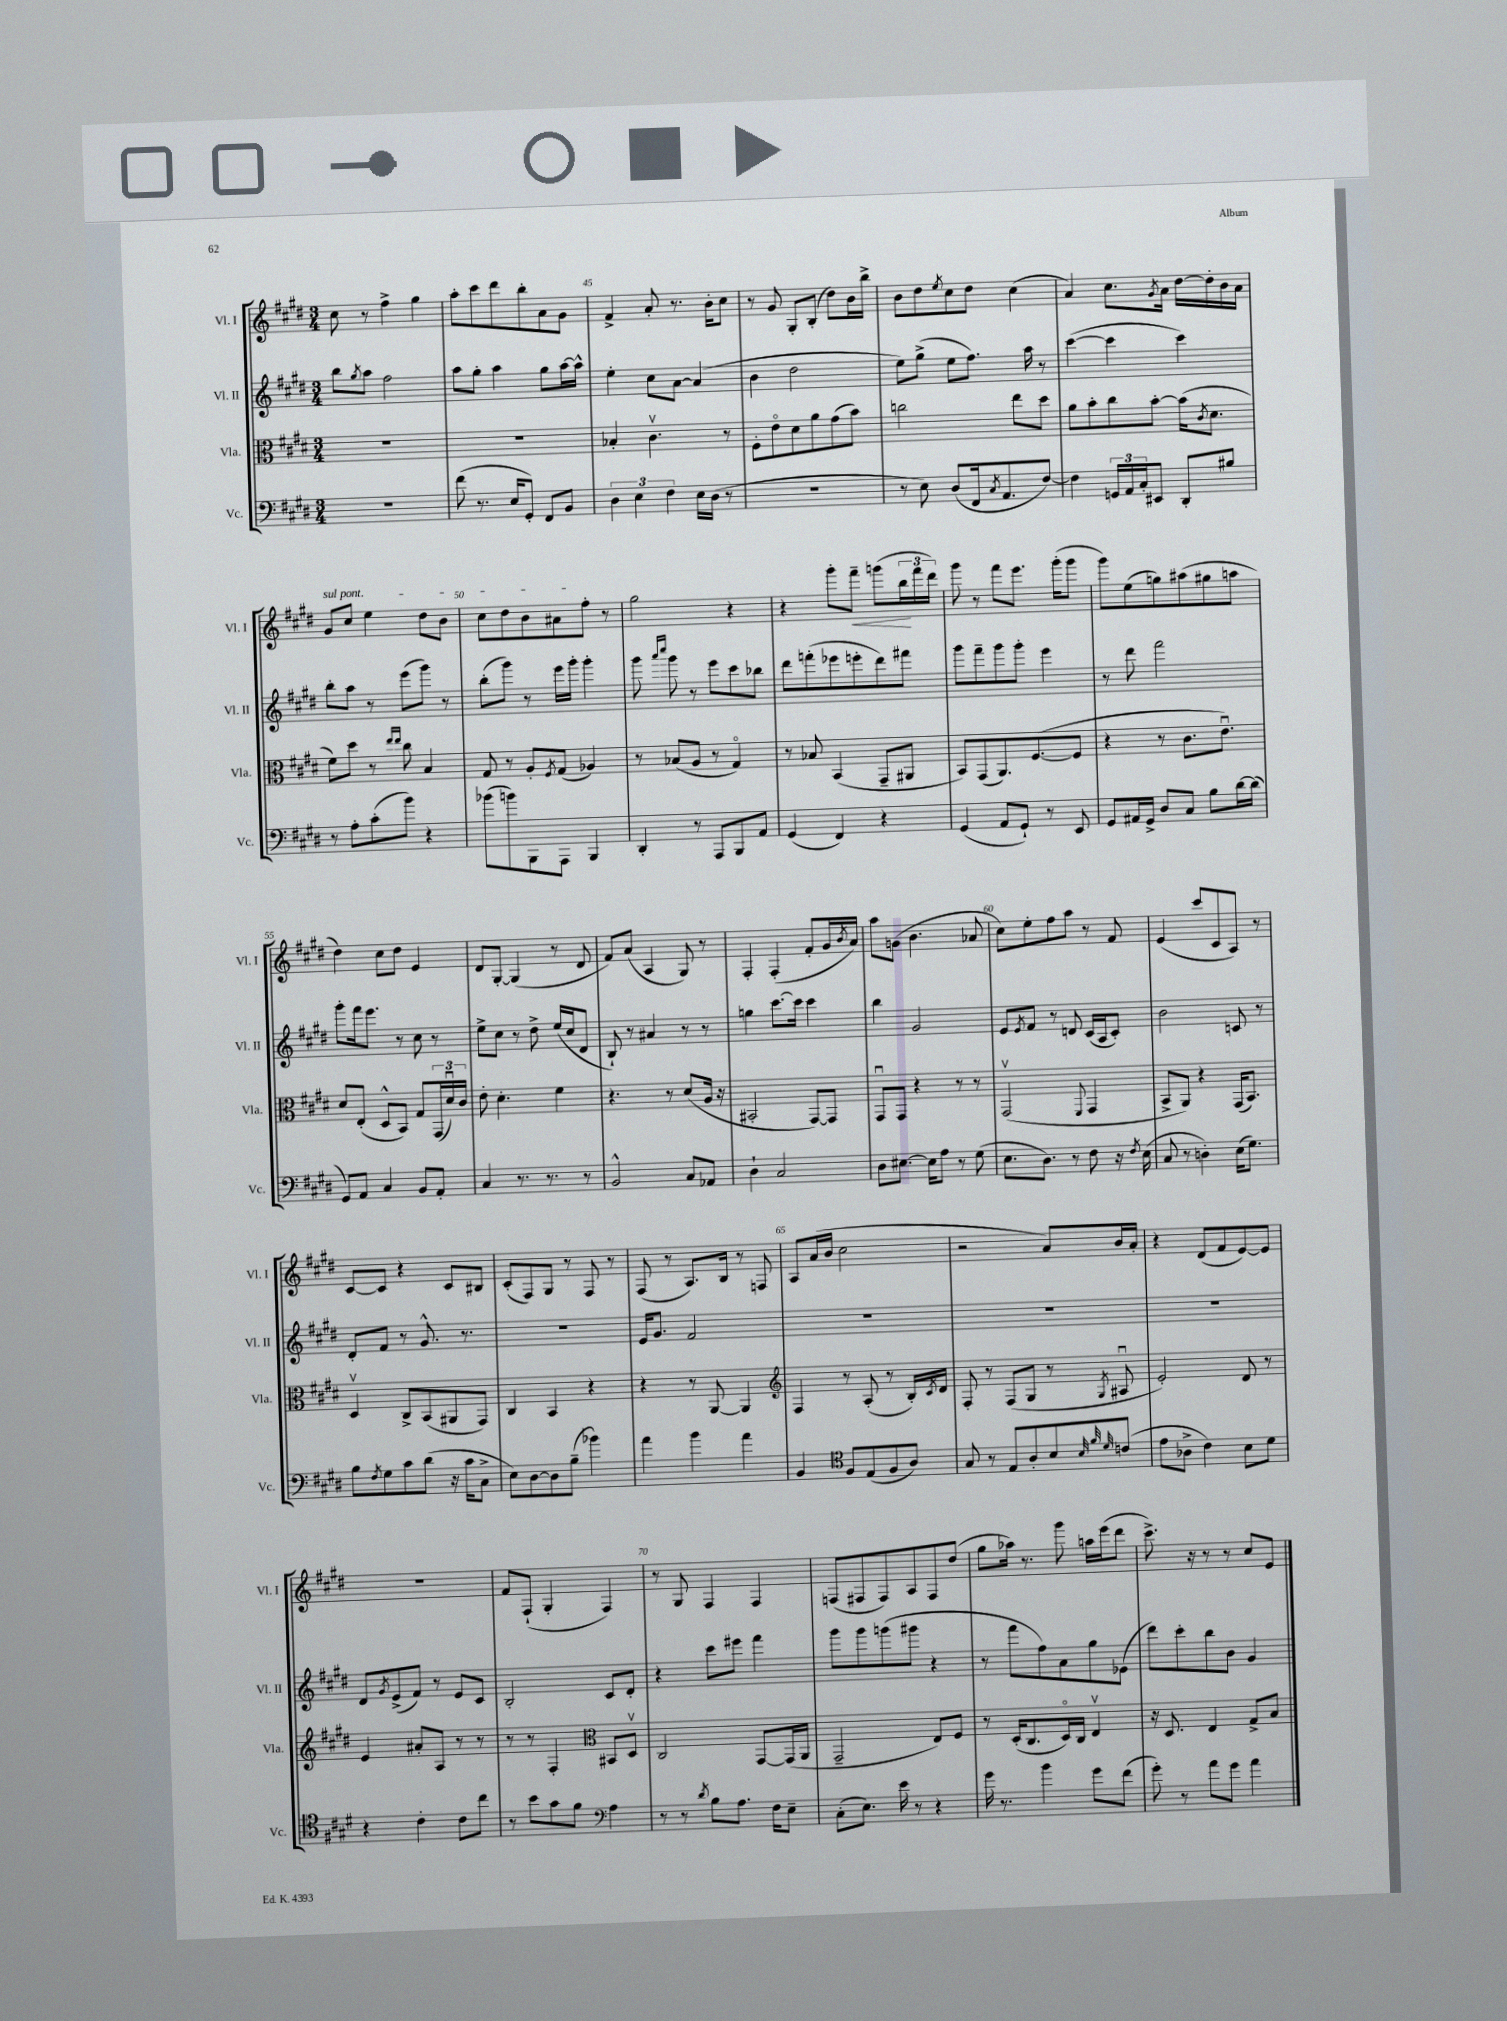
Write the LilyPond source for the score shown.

<<
\new StaffGroup <<
\new Staff = "s0" \with { instrumentName = "Vl. I" shortInstrumentName = "Vl. I" } {
    \clef treble \key e \major \numericTimeSignature \time 3/4
    cis''8 r8 fis''4-> gis''4 |
    a''8-. cis'''8 dis'''8 b''8-. a'8 gis'8 |
    fis'4-> a'8-. r8. b'16-. cis''8 |
    r8 gis'8 gis8-. b8-.( dis''8) b'16 b''16-> |
    b'8 dis''8 \acciaccatura { e''8 } cis''8 dis''8 cis''4( |
    a'4) cis''8. \acciaccatura { gis'8 } a'16 dis''16~ dis''16-. b'16 a'16 |
    \once \override TextSpanner.bound-details.left.text = \markup { \italic "sul pont." } gis'8\startTextSpan cis''8 e''4 dis''8 b'8 |
    cis''8 dis''8 b'8 ais'8 fis''8-.\stopTextSpan r8 |
    gis''2 r4 |
    r4 gis'''8-. fis'''8--\< g'''8( \tuplet 3/2 { b''16\! fis'''16 dis'''16) } |
    gis'''8 r8 fis'''8 e'''8. gis'''16-.( gis'''8 |
    gis'''8) e''8( g''8) ais''8( gis''8 a''8 |
    dis''4) cis''8 dis''8 e'4 |
    dis'8 gis8~-. gis4( r8 dis'8 |
    fis'8) a'8( a4 gis8) r8 |
    fis4-. fis4-.( fis'8-. gis'16 \acciaccatura { b'8 } a'16) |
    a''8 g'8( b'4. aes'8 |
    cis''8) e''8-. fis''8 a''8 r8 fis'8 |
    e'4( cis'''8 cis'8 a8) r8 |
    cis'8~ cis'8 r4 cis'8 bis8 |
    cis'8-.( fis8) gis8 r8 fis8 r8 |
    fis8( r8 a8.) b16 r8 f8 |
    a8 a'16( b'16 cis''2 |
    r2 a'8) b'16 a'16-. |
    r4 dis'8( fis'8 e'8~) e'8 |
    R2. |
    fis'8 fis8-!( gis4-. fis4) |
    r8 gis8 fis4 fis4 |
    f8( fis8 fis8) a8 fis8 dis''8( |
    gis''8 aes''16) r8. gis'''8 a''16 e'''16( dis'''8 |
    cis'''8.->) r16 r8 r8 cis''8 e'8 \bar "|." |
}
\new Staff = "s1" \with { instrumentName = "Vl. II" shortInstrumentName = "Vl. II" } {
    \clef treble \key e \major \numericTimeSignature \time 3/4
    b''8 \acciaccatura { gis''8 } a''8 fis''2 |
    a''8 gis''8-. a''4 gis''8 a''16~ a''16-^ |
    e''4-. cis''8 a'8~ a'4( |
    b'4 dis''2 |
    e''8) gis''8->( e''8 fis''8.) a''16 r8 |
    cis'''4~( cis'''4 cis'''4) |
    b''8-. a''8 r8 e'''8( gis'''8) r8 |
    b''8-.( gis'''8) r8 e'''16 gis'''16-. gis'''4-. |
    gis'''8 \grace { a'''16 cis''''16 } gis'''8 r8 e'''8 cis'''8 bes''8 |
    dis'''8 f'''8-.( ees'''8 e'''8-. dis'''8) fis'''8 |
    gis'''8 fis'''8-- gis'''8 gis'''8-. e'''4 |
    r8 dis'''8 fis'''2 |
    gis'''8-. fis'''16 e'''8. r8 cis''8 r8 |
    e''8-> cis''8 r8 dis''8-> e''16( cis''16 dis'8 |
    b8-!) r8 ais'4 r8 r8 |
    g''4 cis'''8.~ cis'''16 cis'''4 |
    b''4 gis'2 |
    e'8 \acciaccatura { e'8 } fis'8 r8 d'8 cis'16( a16 cis'8-.) |
    b'2 c'8 r8 |
    dis'8-. fis'8 r8 gis'8.-^ r8. |
    R2. |
    e'16 gis'8. fis'2 |
    R2. |
    R2. |
    R2. |
    dis'8 \acciaccatura { gis'8 } e'8->( fis'8) r8 e'8 cis'8 |
    b2-. cis'8 dis'8-. |
    r4 cis'''8 eis'''8 fis'''4 |
    gis'''8 gis'''8 g'''8( gis'''8 r4 |
    r8 fis'''8 fis''8) a'8 gis''8 ees'8( |
    dis'''8) cis'''8-. b''8 b'8 gis'4 \bar "|." |
}
\new Staff = "s2" \with { instrumentName = "Vla." shortInstrumentName = "Vla." } {
    \clef alto \key e \major \numericTimeSignature \time 3/4
    R2. |
    R2. |
    bes4-. cis'4.\upbow r8 |
    fis8-. e'8\flageolet dis'8 a'8 gis'8( b'8) |
    c''2 e''8 dis''8 |
    a'8 b'8-. cis''8 b'8~-. b'16( \acciaccatura { cis'8 } dis'8. |
    fis'8) dis''8 r8 \grace { e''16 e''16 } cis''8 b4 |
    gis8 r8 a8-. \acciaccatura { fis8 } gis8( aes4) |
    r8 bes8( a8 r8 gis4\flageolet) |
    r8 bes8 b,4( gis,8-- ais,8 |
    b,8) gis,8( a,8.) fis8.~( fis8 |
    r4 r8 cis'8. e'8.\downbow) |
    dis'8 e8-.( dis8-^ b,8) gis8 \tuplet 3/2 { gis,16( dis'16\downbow) cis'16 } |
    e'8-. dis'4.-. fis'4 |
    r4. r8 dis'8( a16 r16 |
    bis,2-. gis,8~) gis,8 |
    gis,8\downbow gis,8 r4 r8 r8 |
    gis,2\upbow( \appoggiatura { fis,8 } gis,4 |
    b,8-> a,8) r4 gis,16( b,8.) |
    dis4\upbow cis8-> b,8( ais,8 gis,8) |
    cis4 b,4 r4 |
    r4 r8 a,8~ a,4 |
    \clef treble fis4 r8 a8-.( r8 b16-.) \acciaccatura { cis'8 } dis'16 |
    fis8-. r8 fis8( gis8 r8 \acciaccatura { gis8 } ais8\downbow |
    e'2-.) dis'8 r8 |
    e'4 ais'8-. a8 r8 r8 |
    r8 r8 fis4-. \clef alto bis,8 dis8\upbow |
    cis2 gis,8~ gis,16( a,16 |
    gis,2-- e8) fis8 |
    r8 dis16-.( cis8. dis16\flageolet) cis16 e4\upbow |
    r16 dis8. e4 gis8-> b8 \bar "|." |
}
\new Staff = "s3" \with { instrumentName = "Vc." shortInstrumentName = "Vc." } {
    \clef bass \key e \major \numericTimeSignature \time 3/4
    R2. |
    fis'8( r8. e16 gis,8-.) fis,8 b,8 |
    \tuplet 3/2 { dis4 e4 fis4 } e16 dis16( r8 |
    R2. |
    r8 e8) dis8( fis,16 \acciaccatura { cis8 } a,8. fis8~) |
    fis4 \tuplet 3/2 { g,16 a,16 cis16-. } eis,8 dis,8-. bis8 |
    r8 a8-. cis'8-.( b'8) r4 |
    bes'8( b'8) b,,8 a,,8 b,,4 |
    dis,4-. r8 a,,8 b,,8 a,8 |
    gis,4( fis,4) r4 |
    gis,4( a,8 gis,8-!) r8 e,8 |
    gis,8 ais,16 gis,16-> dis8 cis8 b8 dis'16~ dis'16( |
    gis,8) a,8 cis4 b,8 a,8-. |
    cis4 r8. r8. r8 |
    b,2-^ cis8 aes,8 |
    dis4-! cis2 |
    dis8 eis8.~ eis16 a8 r8 gis8( |
    e8. dis8.) r8 fis8 r16 \acciaccatura { fis8 } e16( |
    cis8 r8 d4-.) e16( gis8.) |
    b8 \acciaccatura { fis8 } gis8 cis'8 dis'8( r16 cis'16 cis8-> |
    e8) dis8~ dis8 b8--( bes'4) |
    a'4 b'4 a'4 |
    b,4 \clef tenor fis8 e8( fis8 a8) |
    gis8 r8 e8 a8-. b8 \grace { b32 fis'32 dis'32 } c'8( |
    e'8 aes8-> cis'4) b8 dis'8 |
    r4 cis'4-. cis'8 cis''8 |
    r8 b'8 gis'8 fis'8 \clef bass a4 |
    r8 r8 \acciaccatura { dis'8 } b8 a8. fis16 e8-- |
    cis8-.( e8.) e'16 r8 r4 |
    gis'16 r8. b'4 gis'8 fis'8( |
    gis'8-.) r8 a'8 gis'8 a'4 \bar "|." |
}
>>
>>
\layout { \context { \Score currentBarNumber = #43 \override BarNumber.break-visibility = ##(#f #t #t) barNumberVisibility = #(every-nth-bar-number-visible 5) } }
